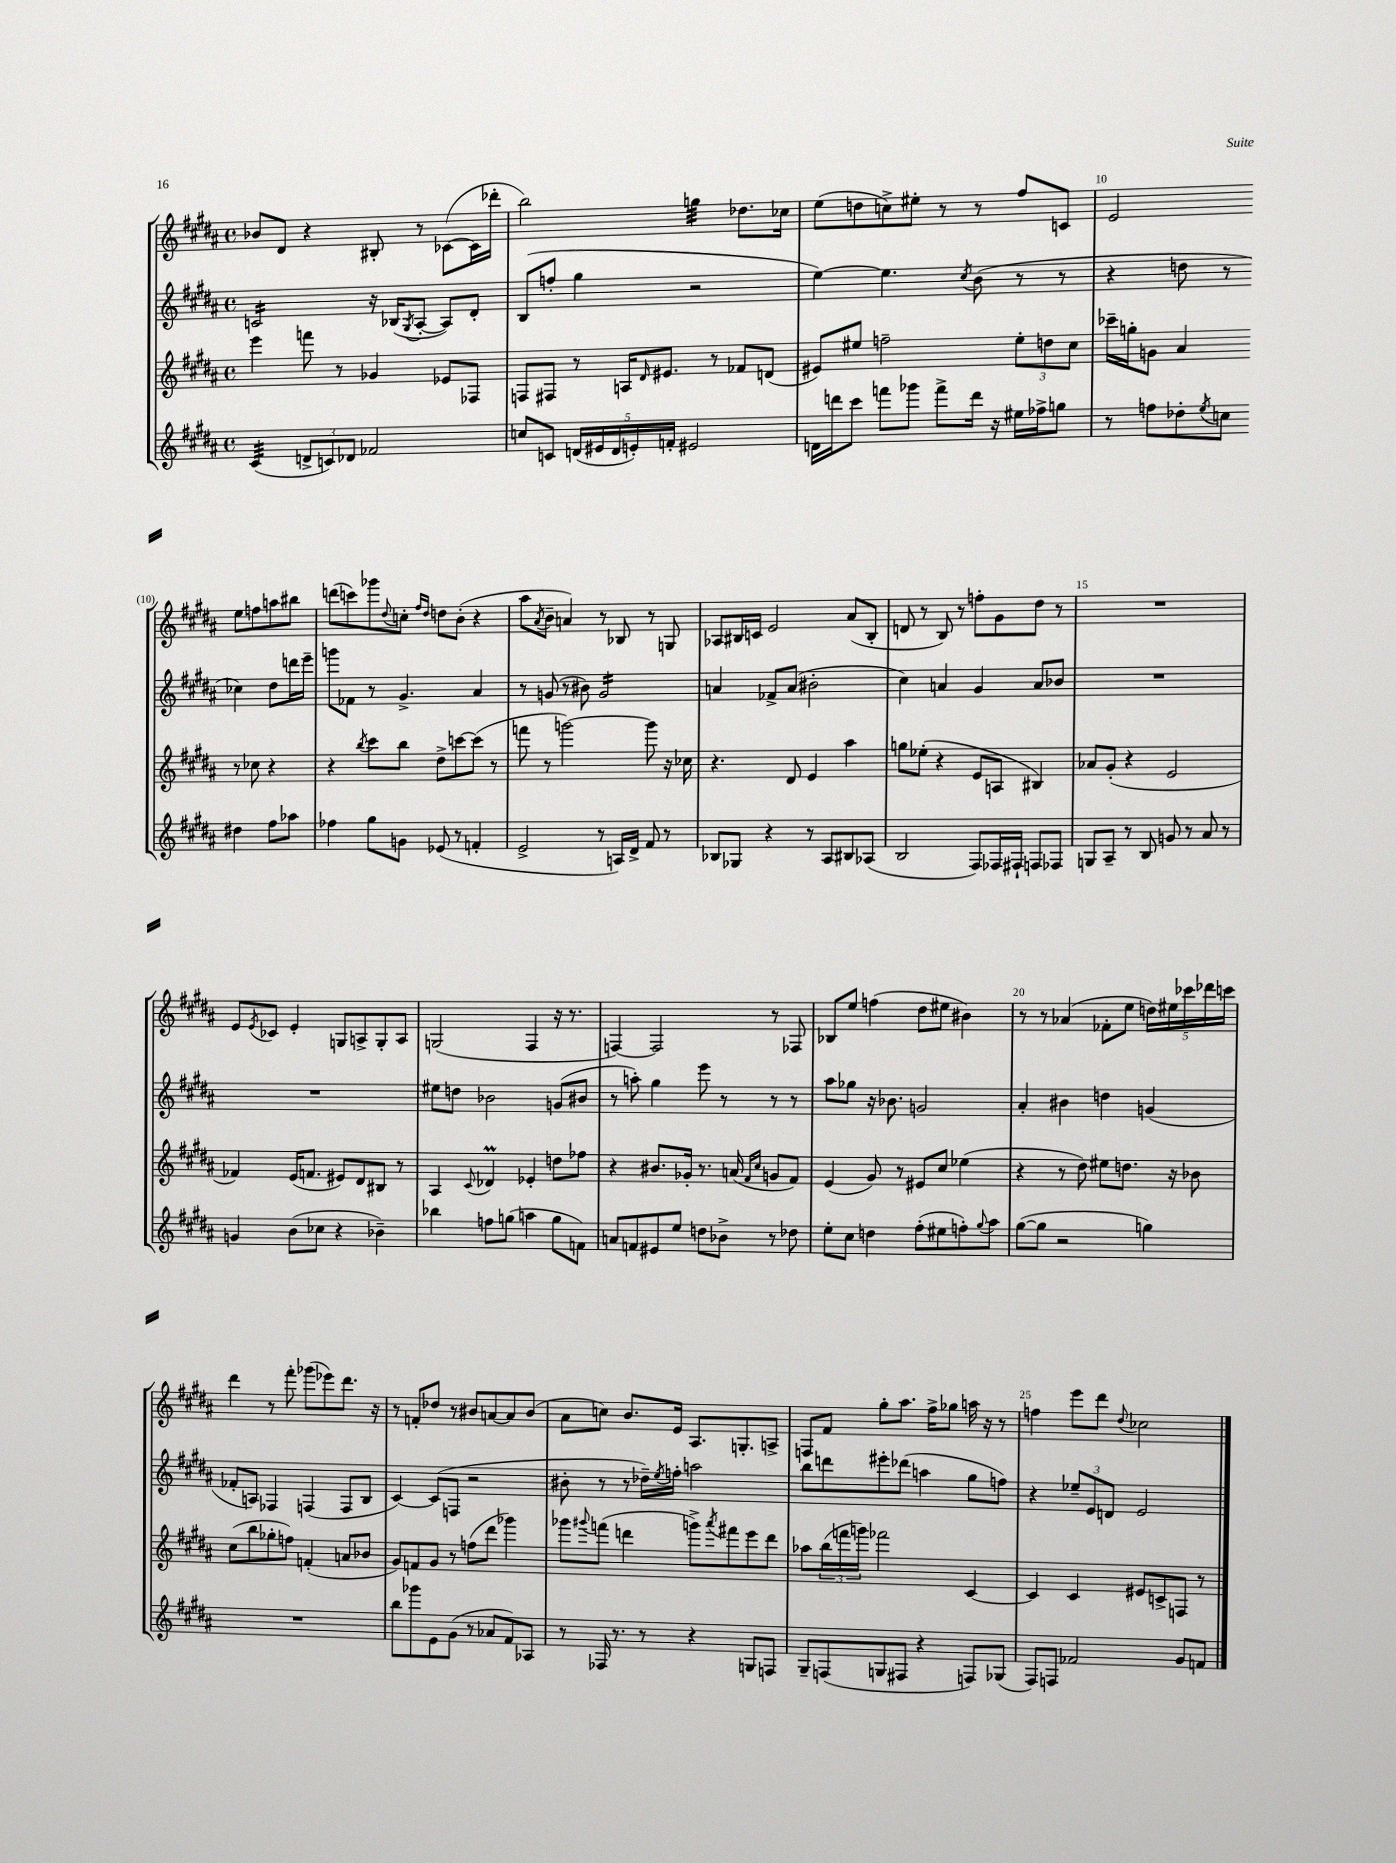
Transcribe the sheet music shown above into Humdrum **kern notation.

**kern	**kern	**kern	**kern
*staff4	*staff3	*staff2	*staff1
*clefG2	*clefG2	*clefG2	*clefG2
*k[f#c#g#d#a#]	*k[f#c#g#d#a#]	*k[f#c#g#d#a#]	*k[f#c#g#d#a#]
*M4/4	*M4/4	*M4/4	*M4/4
*met(c)	*met(c)	*met(c)	*met(c)
(4c#/	4eee\	2c/	8b-/L
.	.	.	8d#/J
12d^/L	8fff\	.	4r
12c/)	.	.	.
.	8r	.	.
12d-/J	.	.	.
2f-/	4g-/	16r	8B#'/
.	.	(16B-/LK	.
.	.	8qG#/	.
.	.	[8A#'/J	8r
.	8e-/L	8A#/]L)	([8c-\L
.	8F-/J	8d#'/J	16c-\]L
.	.	.	16ddd-'\JJ
=	=	=	=
8cc/L	8F/L	(8B/L	2bb\)
8c/J	8F#/J	8ff'/J	.
(20d/LL	8r	4gg#\	.
20e#/	.	.	.
20d/	.	.	.
.	16A/LK	.	.
20e'/)	.	.	.
.	16qqd#/	.	.
.	8.e#/J	.	.
20f'/JJ	.	.	.
2e#/	.	2r	4gg\
.	8r	.	.
.	8f-/L	.	8.dd-\L
.	(8d/J	.	.
.	.	.	16cc-\Jk
=	=	=	=
16d\LL	8e#/L)	[4ee\)	(8ee\L
16ddd\J	.	.	.
8ccc#\J	8ee#/J	.	8dd\
8fff\L	2ff~\	4.ee\]	8cc^\)
8ggg-\J	.	.	8ee#'\J
8fff^\L	.	.	8r
.	.	8qcc#/	.
16ddd\Jk	.	(8b\	8r
16r	.	.	.
16ee#\LL	12ee#'\L	8r	8ff#/L
16ff-^\J	.	.	.
.	12dd\	.	.
8gg\J	.	8r	8c/J
.	12cc#\J	.	.
=	=	=	=
8r	16ccc-~\LL	4r	2e/
.	16gg'\J	.	.
8ff\L	8g\J	.	.
8dd-'\	4a#/	8dd\	.
8qee/	.	.	.
8cc\J	.	8r	.
4dd#\	8r	4cc-\)	8ee\L
.	8cc-\	.	8ff\
8ff\L	4r	8dd\L	8aa\
8aa-\J	.	16ddd\L	8bb#\J
.	.	16eee~\JJ	.
=	=	=	=
4ff-\	4r	8ggg\L	(8ddd\L
.	.	8f-\J	8ccc\)
.	8qbb/	.	.
8gg#\L	8ccc#\L	8r	8ggg-\
.	.	.	8qqdd#/
8g\J	8bb\J	4.g#^/	8cc'\J
.	.	.	16qqff#/LL
.	.	.	16qqdd#/JJ
(8e-/	8dd#^\L	.	8dd\L
8r	[8ccc\	.	(8b'\J
4f'/	(8ccc\]J	4a#/	4r
.	8r	.	.
=	=	=	=
2e^/	8fff\	8r	8aa#\L
.	.	.	8qa#/
.	8r	(8g/	8b~\J
.	[2ggg\)	8r	4a/)
.	.	8b#\)	.
8r	.	2g/	8r
16A/LL)	.	.	8B-/
16d#^/JJ	.	.	.
8f#/	8ggg\]	.	8r
8r	16r	.	8G/
.	16cc-\	.	.
=	=	=	=
8B-/L	4.r	4a/	8A-/L
8G-/J	.	.	16B#/L
.	.	.	16c/JJ
4r	.	8f-^/L	2e/
.	8d#/	(8a/J	.
8r	4e/	2b#'\	.
8A#/L	.	.	.
8B#/	4aa#\	.	(8a#/L
(8A-/J	.	.	8B#'/J
=	=	=	=
2B/	8gg\L	4cc#\)	8d/
.	(8ee-'\J	.	8r
.	4r	4a/	8B/)
.	.	.	8r
8F#/L)	8e/L	4g#/	8ff'\L
16F-/L	8A/J	.	8g#\
16F#`/JJ	.	.	.
8F/L	4B#/)	8a/L	8dd#\J
8F-/J	.	8b-/J	8r
=	=	=	=
8G/L	8a-/L	1r	1r
8A#~/J	(8g#'/J	.	.
8r	4r	.	.
8B/	.	.	.
8g/	2e/	.	.
8r	.	.	.
8a#/	.	.	.
8r	.	.	.
=	=	=	=
4g/	4f-/)	1r	8e/L
.	.	.	8qe/
.	.	.	8c-/J
(8b\L	(16e/LK	.	4e'/
.	8.f/J	.	.
8cc-\J	.	.	.
4r	8e#/L)	.	8G/L
.	8d#/	.	8A^/
4b-~\)	8B#/J	.	8G'/
.	8r	.	8A/J
=	=	=	=
4bb-\	4A#/	8ee#\L	(2G/
.	.	8dd\J	.
.	8qqc#/	.	.
8ff\L	4d-/	2b-\	.
(8gg\J	.	.	.
4aa\	4e-'/	.	4F#/
8gg\L	8dd\L	(8g/L	16r
.	.	.	8.r
8f\J)	8ff-\J	8b#/J	.
=	=	=	=
8a/L	4r	8r	[4F/)
8f/	.	8aa'\)	.
8e#/	8.b#/L	4gg#\	2F/]
8ee/J	.	.	.
.	16g-'/Jk	.	.
8dd\L	8.r	8eee\	.
8b-^\J	.	8r	.
.	(16a/	.	.
.	16qqf#/LL	.	.
.	16qqcc#/JJ	.	.
8r	8g/L	8r	8r
8dd-\	8f#/J)	8r	8F-/
=	=	=	=
8ee'\L	(4e/	8aa#\L	8B-/L
8cc#\J	.	8gg-\J	8ee/J
4dd\	8g#/)	16r	(4ff\
.	.	8.b-\	.
.	8r	.	.
(8ff#'\L	8e#/L	2g/	8dd#\L
8ee#\	8cc#/J	.	8ee#\J
8ff'\)	(4ee-\	.	4b#\)
8qqgg#/	.	.	.
8aa#\J	.	.	.
=	=	=	=
([8gg#\L	4r	4a#'/	8r
8gg#\]J	.	.	8r
2r	8r	4b#\	(4a-/
.	8dd#\)	.	.
.	8ee#\L	4dd\	8f-'\L
.	8.dd\J	.	8ee\J
4gg\)	.	(4g/	20dd\LL)
.	.	.	20ee#\
.	16r	.	.
.	.	.	20ccc-\
.	8b-\	.	.
.	.	.	20ddd-\
.	.	.	20ccc\JJ
=	=	=	=
1r	(8cc#\L	8f-'/L	4ddd#\
.	8bb\	8A/J)	.
.	8gg-'\	4F-/	8r
.	8ff\J)	.	8fff#'\
.	(4f'/	(4F/	(8ggg-\L
.	.	.	8eee-\)
.	8a/L	8F/L	8.ddd#\J
.	8b-/J	8B/J	.
.	.	.	16r
=	=	=	=
8bb\L	8g#/L)	[4c#/)	8r
8ggg-\	8f/	.	8f'/L
8e\	8g#/J	(8c#/]L	8dd-/J
(8g#\J	8r	8F/J	8r
8r	(8ff\L	2r	8b#/L
8a-/L	8ddd#\J	.	[8a/
8f#/)	4ggg-\)	.	8a/]
8A-/J	.	.	(8b#/J
=	=	=	=
8r	8ggg-\L	8b#'\	8a#\L
.	8qqggg#/	.	.
16F-/	(8fff\J	8r	8cc\J)
8.r	.	.	.
.	4ddd\	8r	8.b/L
8r	.	16dd-~\LL)	.
.	.	8qee/	.
.	.	16ff'\JJ	16e/Jk
4r	8ggg^\L)	2aa\	8.A#/L
.	8qaaa#/	.	.
.	8fff#\	.	.
.	.	.	8.G'/
8G/L	8eee\	.	.
8F/J	8ddd\J	.	8A^/J
=	=	=	=
8G#~/L	8aa-\L	8bb\L	8F/L
(8F/	(24bb\L	8ddd\	8f#/J
.	24fff\	.	.
.	24ggg\JJ)	.	.
8G/	2fff-\	8eee#'\	8gg#'\L
8F#/J	.	(8ddd-\J	8.aa#\J
4r	.	4aa\	.
.	.	.	16ff#^\LK
.	.	.	8gg-\J
8F/L)	[4c#/	8gg#\L	16aa\
.	.	.	16r
(8G-/J	.	8ff\J)	8r
=	=	=	=
8F#/L)	4c#/]	4r	4ff\
8F/J	.	.	.
2f-/	4c#/	12ee-~/L	8eee\L
.	.	12e/	.
.	.	.	8ddd#\J
.	.	12d/J	.
.	.	.	8qqdd#/
.	8e#/L	2e/	2cc-\
.	8c^/	.	.
8g#/L	8F/J	.	.
8f/J	8r	.	.
==	==	==	==
*-	*-	*-	*-
